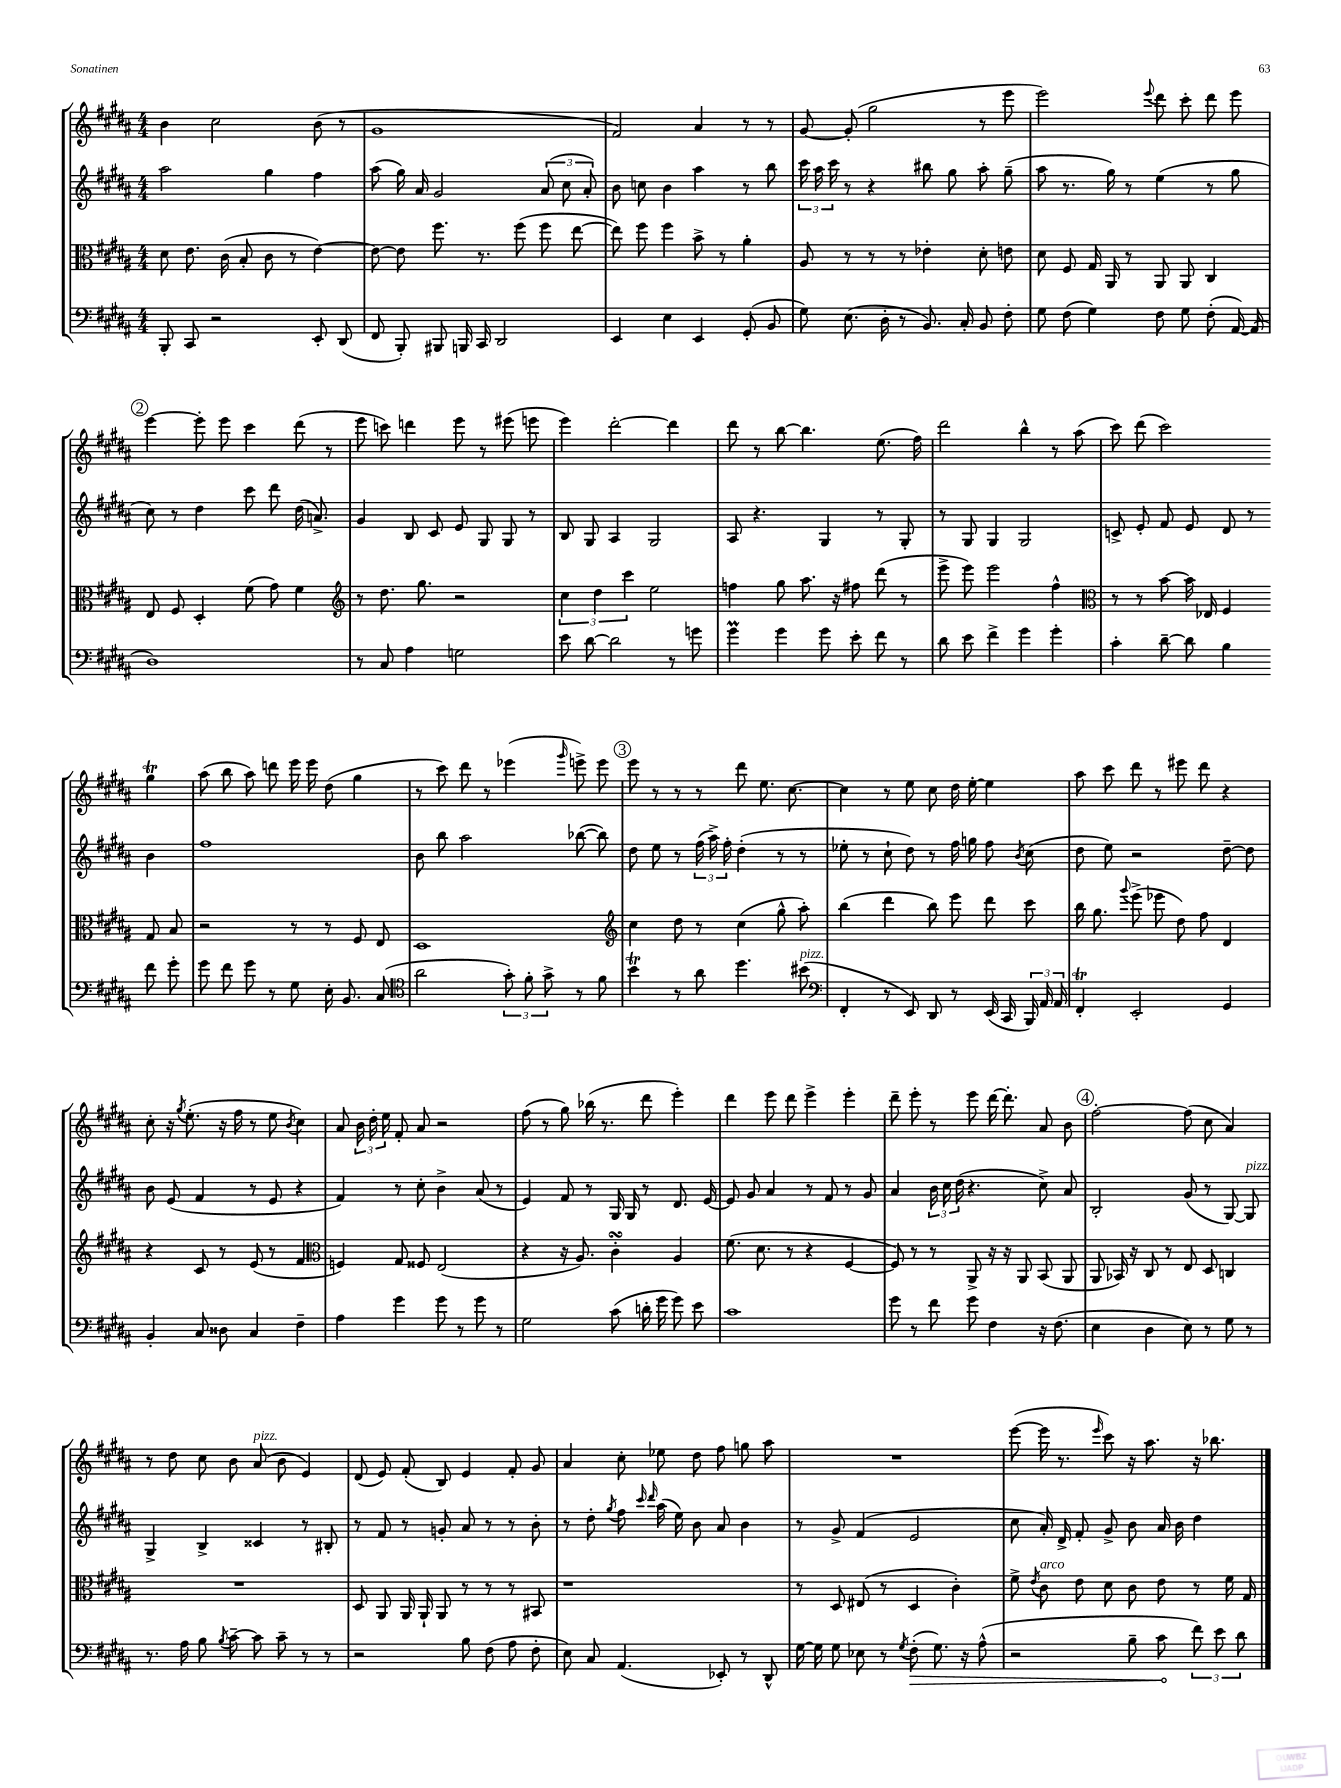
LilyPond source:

<<
\new StaffGroup <<
\new Staff = "s0" {
    \clef treble \key b \major \numericTimeSignature \time 4/4
    \autoBeamOff b'4 cis''2 b'8( r8 |
    gis'1 |
    fis'2) ais'4 r8 r8 |
    gis'8~ gis'8-.( gis''2 r8 e'''8 |
    e'''2) \appoggiatura { e'''8 } dis'''8 cis'''8-. dis'''8 e'''8 |
    \mark \markup { \circle "2" } e'''4~ e'''8-. e'''8 cis'''4 dis'''8( r8 |
    e'''8 c'''8) d'''4 e'''8 r8 eis'''8( e'''8 |
    e'''4) dis'''2~-. dis'''4 |
    dis'''8 r8 b''8~ b''4. e''8.( fis''16) |
    dis'''2 b''4-^ r8 ais''8( |
    cis'''8) dis'''8( cis'''2) gis''4\trill |
    ais''8( b''8 ais''8) d'''8 e'''16 e'''16 dis''8( gis''4 |
    r8 cis'''8) dis'''8 r8 ees'''4( \grace { gis'''16 } e'''8->) e'''8 |
    \mark \markup { \circle "3" } e'''8 r8 r8 r8 dis'''8 e''8. cis''8.~ |
    cis''4 r8 e''8 cis''8 dis''16 e''16~-. e''4 |
    ais''8 cis'''8 dis'''8 r8 eis'''8 dis'''8 r4 |
    cis''8-. r16 \acciaccatura { gis''8 } e''8.-.( r16 fis''16 r8 e''8 \acciaccatura { b'8 } cis''4) |
    ais'8 \tuplet 3/2 { b'16 dis''16-. e''16 } fis'8-. ais'8 r2 |
    fis''8( r8 gis''8) bes''16( r8. dis'''8 e'''4-.) |
    dis'''4 e'''8 dis'''8 e'''4-> e'''4-. |
    dis'''8-- e'''8-. r8 e'''8 dis'''16~ dis'''8.-. ais'8 b'8 |
    \mark \markup { \circle "4" } fis''2~-. fis''8( cis''8 ais'4) |
    r8 dis''8 cis''8 b'8 ais'8^\markup { \italic "pizz." }( b'8 e'4) |
    dis'8( e'8) fis'8-.( b8) e'4 fis'8-. gis'8 |
    ais'4 cis''8-. ees''8 dis''8 fis''8 g''8 ais''8 |
    R1 |
    e'''8~( e'''16 r8. \grace { e'''16 } cis'''8) r16 ais''8. r16 bes''8. \bar "|." |
}
\new Staff = "s1" {
    \clef treble \key b \major \numericTimeSignature \time 4/4
    \autoBeamOff ais''2 gis''4 fis''4 |
    ais''8( gis''16) ais'16 gis'2 \tuplet 3/2 { ais'8( cis''8 ais'8-.) } |
    b'8 c''8 b'4 ais''4 r8 b''8 |
    \tuplet 3/2 { cis'''16 ais''16 cis'''16 } r8 r4 bis''8 gis''8 ais''8-. gis''8--( |
    ais''8 r8. gis''16) r8 e''4( r8 gis''8 |
    \mark \markup { \circle "2" } cis''8) r8 dis''4 cis'''8 dis'''8 dis''16( a'8.->) |
    gis'4 b8 cis'8 e'8 gis8 gis8 r8 |
    b8 gis8 ais4 gis2 |
    ais8 r4. gis4 r8 gis8-. |
    r8 gis8 gis4 gis2 |
    c'8-> e'8-. fis'8 e'8 dis'8 r8 b'4 |
    fis''1 |
    b'8 b''8 ais''2 bes''8~( bes''8) |
    \mark \markup { \circle "3" } dis''8 e''8 r8 \tuplet 3/2 { fis''16( ais''16->) fis''16-. } dis''4-.( r8 r8 |
    ees''8-. r8 cis''8-! dis''8) r8 fis''16 g''16 fis''8 \acciaccatura { b'8 } cis''8( |
    dis''8 e''8) r2 dis''8~-- dis''8 |
    b'8 e'8( fis'4 r8 e'8 r4 |
    fis'4) r8 cis''8-. b'4-> ais'8( r8 |
    e'4) fis'8 r8 gis16 gis16 r8 dis'8. e'16~ |
    e'8 gis'8 ais'4 r8 fis'8 r8 gis'8 |
    ais'4 \tuplet 3/2 { b'16 cis''16 dis''16( } r4. cis''8->) ais'8 |
    \mark \markup { \circle "4" } b2-. gis'8( r8 gis8~) gis8^\markup { \italic "pizz." } |
    gis4-> b4-> cisis'4 r8 bis8-. |
    r8 fis'8 r8 g'8-. ais'8 r8 r8 b'8-. |
    r8 dis''8-. \acciaccatura { gis''8 } fis''8 \grace { cis'''16 dis'''16 } ais''16( e''16) b'8 ais'8 b'4 |
    r8 gis'8-> fis'4( e'2 |
    cis''8 ais'16-.) dis'16-> fis'8-. gis'8-> b'8 ais'16 b'16 dis''4 \bar "|." |
}
\new Staff = "s2" {
    \clef alto \key b \major \numericTimeSignature \time 4/4
    \autoBeamOff dis'8 e'8. cis'16( b8-. cis'8 r8 e'4~) |
    e'8~ e'8 fis''8. r8. fis''8( fis''8 e''8~ |
    e''8) fis''8 fis''4 b'8-> r8 ais'4-. |
    ais8 r8 r8 r8 ees'4-. dis'8-. e'8 |
    dis'8 fis8 gis16 ais,16 r8 ais,8 ais,8 cis4 |
    \mark \markup { \circle "2" } e8 fis8 dis4-. fis'8( gis'8) fis'4 |
    \clef treble r8 dis''8. gis''8. r2 |
    \tuplet 3/2 { cis''4 dis''4 cis'''4 } e''2 |
    f''4 gis''8 ais''8. r16 fis''8 dis'''8( r8 |
    e'''8-> e'''8) e'''2 fis''4-^ |
    \clef alto r8 r8 b'8~ b'16 ees16 fis4 gis8 b8 |
    r2 r8 r8 fis8 e8 |
    dis1 |
    \mark \markup { \circle "3" } \clef treble cis''4 dis''8 r8 cis''4( gis''8-^ ais''8-.) |
    b''4( dis'''4 b''8) e'''8 dis'''8 cis'''8 |
    b''16 gis''8. \appoggiatura { gis'''8 } e'''8->( ees'''8 dis''8) fis''8 dis'4 |
    r4 cis'8 r8 e'8( r8 fis'4 |
    \clef alto f4) gis8 fisis8 e2( |
    r4 r16 ais8.) cis'4-.\turn ais4 |
    fis'8.( dis'8. r8 r4 fis4~ |
    fis8) r8 r8 ais,8-> r16 r16 ais,8 b,8( ais,8 |
    \mark \markup { \circle "4" } ais,8 bes,16) r16 cis8 r8 e8 dis8 c4 |
    R1 |
    dis8 ais,8 ais,16 ais,16-! ais,8 r8 r8 r8 bis,8 |
    r1 |
    r8 dis8 eis8( r8 dis4 cis'4-.) |
    fis'8-> \acciaccatura { e'8 } cis'8^\markup { \italic "arco" } e'8 dis'8 cis'8 e'8 r8 fis'16 gis16 \bar "|." |
}
\new Staff = "s3" {
    \clef bass \key b \major \numericTimeSignature \time 4/4
    \autoBeamOff b,,8-. cis,8 r2 e,8-. dis,8( |
    fis,8 b,,8-.) bis,,8 b,,16 cis,16 dis,2 |
    e,4 e4 e,4 gis,8-.( b,8 |
    gis8) e8.( dis16-. r8 b,8.) cis16-. b,8 fis8-. |
    gis8 fis8( gis4) fis8 gis8 fis8-.( ais,16~) ais,16( |
    \mark \markup { \circle "2" } dis1) |
    r8 cis8 ais4 g2 |
    e'8 dis'8~ dis'2 r8 g'8 |
    gis'4\prall gis'4 gis'8 e'8-. fis'8 r8 |
    dis'8 e'8 fis'4-> gis'4 gis'4-. |
    cis'4-. dis'8~-- dis'8 b4 fis'8 gis'8-. |
    gis'8 fis'8 gis'8 r8 gis8 e16-. b,8. cis8( |
    \clef tenor ais'2 \tuplet 3/2 { gis'8-.) fis'8-. gis'8-> } r8 fis'8 |
    \mark \markup { \circle "3" } b'4\trill r8 ais'8 dis''4. bis'8^\markup { \italic "pizz." }( |
    \clef bass fis,4-. r8 e,8) dis,8 r8 e,16( cis,16 \tuplet 3/2 { b,,16) ais,16 ais,16 } |
    fis,4-.\trill e,2-. gis,4 |
    b,4-. cis8 disis8 cis4 fis4-- |
    ais4 gis'4 gis'8 r8 gis'8 r8 |
    gis2 cis'8( d'16-. gis'16 gis'8) e'8 |
    cis'1 |
    gis'8 r8 fis'8 gis'8 fis4 r16 fis8.( |
    \mark \markup { \circle "4" } e4 dis4 e8) r8 gis8 r8 |
    r8. ais16 b8 \acciaccatura { b8 } cis'8~-- cis'8 cis'8-- r8 r8 |
    r2 b8 fis8( ais8 fis8-. |
    e8) cis8 ais,4.( ees,8-.) r8 dis,8-^ |
    gis16~ gis16 gis8 ees8 r8 \acciaccatura { gis8 } \once \override Hairpin.circled-tip = ##t fis8-.\>( gis8.) r16 ais8-^( |
    r2 b8-- cis'8\! \tuplet 3/2 { fis'8) e'8 dis'8 } \bar "|." |
}
>>
>>
\layout { \context { \Score \remove "Bar_number_engraver" } }
